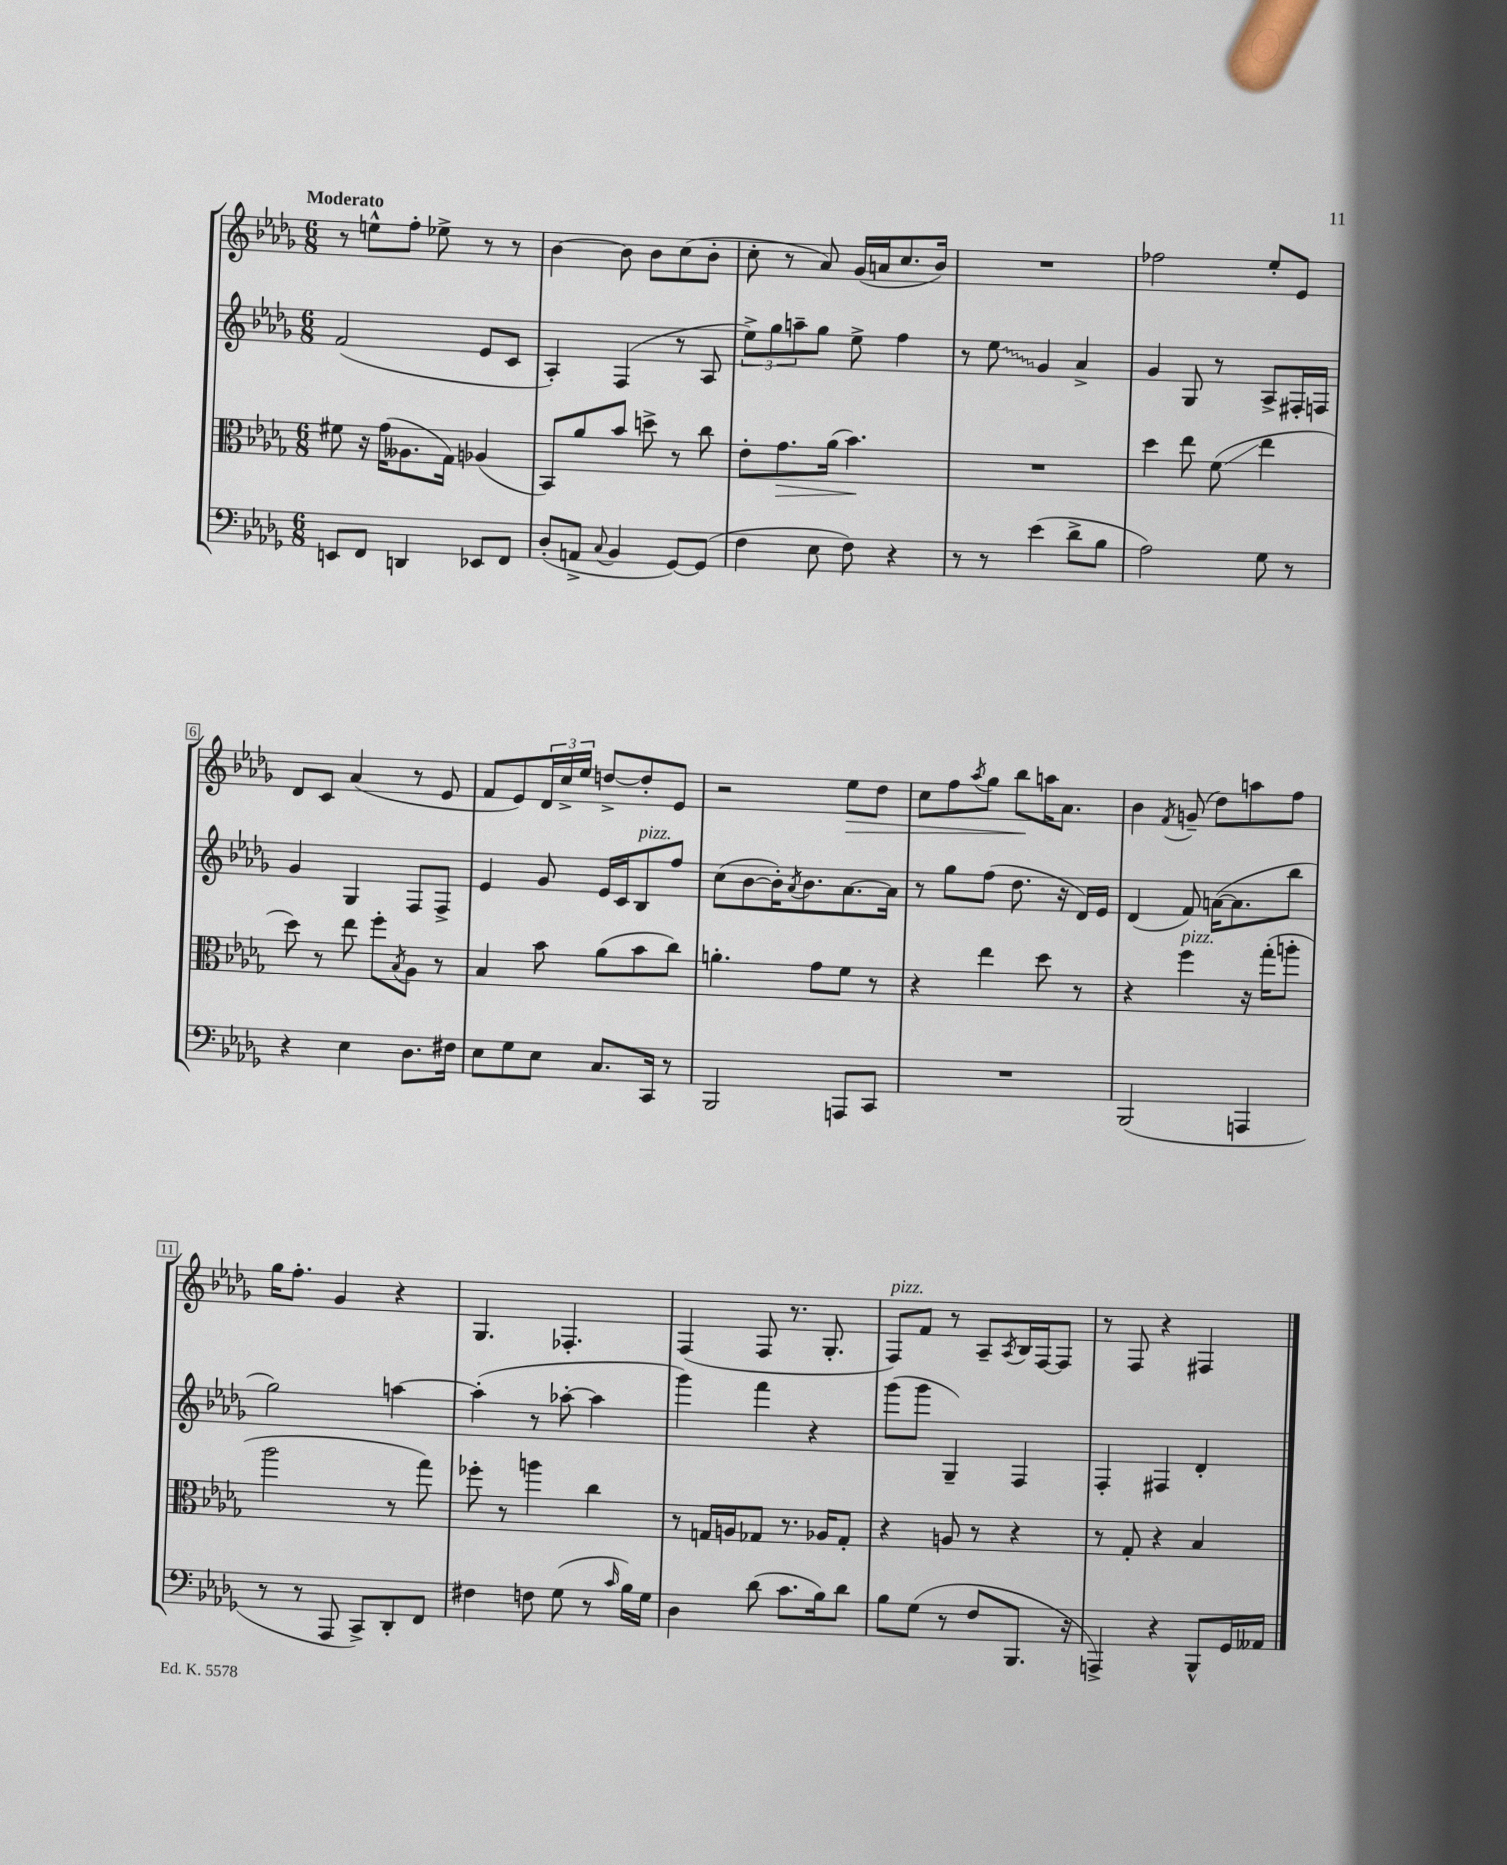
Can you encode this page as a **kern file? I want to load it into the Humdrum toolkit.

**kern	**kern	**kern	**kern
*staff4	*staff3	*staff2	*staff1
*clefF4	*clefC3	*clefG2	*clefG2
*k[b-e-a-d-g-]	*k[b-e-a-d-g-]	*k[b-e-a-d-g-]	*k[b-e-a-d-g-]
*M6/8	*M6/8	*M6/8	*M6/8
8EE	8f#	(2f	8r
8FF	16r	.	8ee^^
.	(16g-	.	.
4DD	8.A--	.	8ff'
.	.	.	8ee-^
.	16G-)	.	.
8EE-	(4A-	8e-	8r
8FF	.	8c	8r
=	=	=	=
(8D-'	8BB-)	4A-')	[4b-
8AA^	8a-	.	.
8qqC	.	.	.
4BB-	8b-	(4F	8b-]
.	8dd^	.	8b-
[8GG-)	8r	8r	(8cc
(8GG-]	8cc	8A-	8b-'
=	=	=	=
4F	8e-'	12ee-^)	8cc'
.	.	12gg-	.
.	8.g-	.	8r
.	.	12aa~	.
8E-	.	8gg-	8a-)
.	(16a-	.	.
8F)	4.b-)	8ee-^	(16g-
.	.	.	16a
4r	.	4ff	8.cc
.	.	.	16b-)
=	=	=	=
8r	2.r	8r	2.r
8r	.	8ee-	.
(4e-	.	4g-	.
8d-^	.	4a-^	.
8B-	.	.	.
=	=	=	=
2A-)	4dd-	4g-	2ff-
.	8ee-	8G-	.
.	(8f	8r	.
8G-	4ee-	8A-^	8ee-'
8r	.	16F#'	8e-
.	.	16F	.
=	=	=	=
4r	8dd-)	4g-	8d-
.	8r	.	8c
4E-	8ee-	4G-	(4a-
.	8ff'	.	.
.	8qB-	.	.
8.D-	8A-	8F	8r
.	8r	8F^	8e-
16F#	.	.	.
=	=	=	=
8E-	4B-	4e-	8f
8G-	.	.	8e-)
8E-	8b-	8g-	24d-
.	.	.	24cc^
.	.	.	24ee-
8.C	(8a-	16e-	[8dd^
.	.	16c	.
.	8b-	8B-	8dd']
16CC	.	.	.
8r	8cc)	8ff	8e-
=	=	=	=
2BBB-	4.a'	(8cc	2r
.	.	[8b-	.
.	.	16b-'])	.
.	.	8qa-	.
.	.	8.b-	.
.	8g-	.	.
8AAA	8f	[8.a-	8ee-
8CC	8r	.	8dd-
.	.	16a-]	.
=	=	=	=
2.r	4r	8r	8cc
.	.	8gg-	8ff
.	.	.	8qaa-
.	4ee-	(8ff	8gg-
.	.	8.dd-	8bb-
.	8dd-	.	16aa
.	.	16r	8.a-
.	8r	16d-)	.
.	.	16e-	.
=	=	=	=
(2BBB-	4r	(4d-	4b-
.	.	.	8qf
.	4ff	8f)	(8g~
.	.	([16a	8dd-)
.	.	8.a]	.
4AAA	16r	.	8aa
.	(16gg-'	.	.
.	8aa'	8bb-	8ff
=	=	=	=
8r	2aa-	2gg-)	16gg-
.	.	.	8.ff'
8r	.	.	.
8AAA-	.	.	4g-
8CC^)	.	.	.
8DD-'	8r	[4aa	4r
8FF	8gg-)	.	.
=	=	=	=
4F#	8ff-'	(4aa']	4.G-
.	8r	.	.
8F	4aa	8r	.
(8G-	.	[8aa-'	4.F-'
8r	4cc	4aa-]	.
16qqc	.	.	.
16B-)	.	.	.
16G-	.	.	.
=	=	=	=
4D-	8r	4ggg-)	(4F
.	16G	.	.
.	16A	.	.
(8d-	8G-	4fff	8F
8.c	8.r	.	8.r
.	.	4r	.
16B-)	16A-	.	8.G-'
8d-	8G-'	.	.
=	=	=	=
8B-	4r	(8ggg-	8F)
(8G-	.	8ggg-	8f
8r	8A	4G-~)	8r
8F	8r	.	8A-~
.	.	.	8qA-
8.BBB-	4r	4F	16B-
.	.	.	[16F
.	.	.	8F]
16r	.	.	.
=	=	=	=
4AAA^)	8r	4F'	8r
.	8G-'	.	8F
4r	4r	4F#	4r
8BBB-^^	4B-	4d-'	4F#
16GG-	.	.	.
16AA--	.	.	.
==	==	==	==
*-	*-	*-	*-
